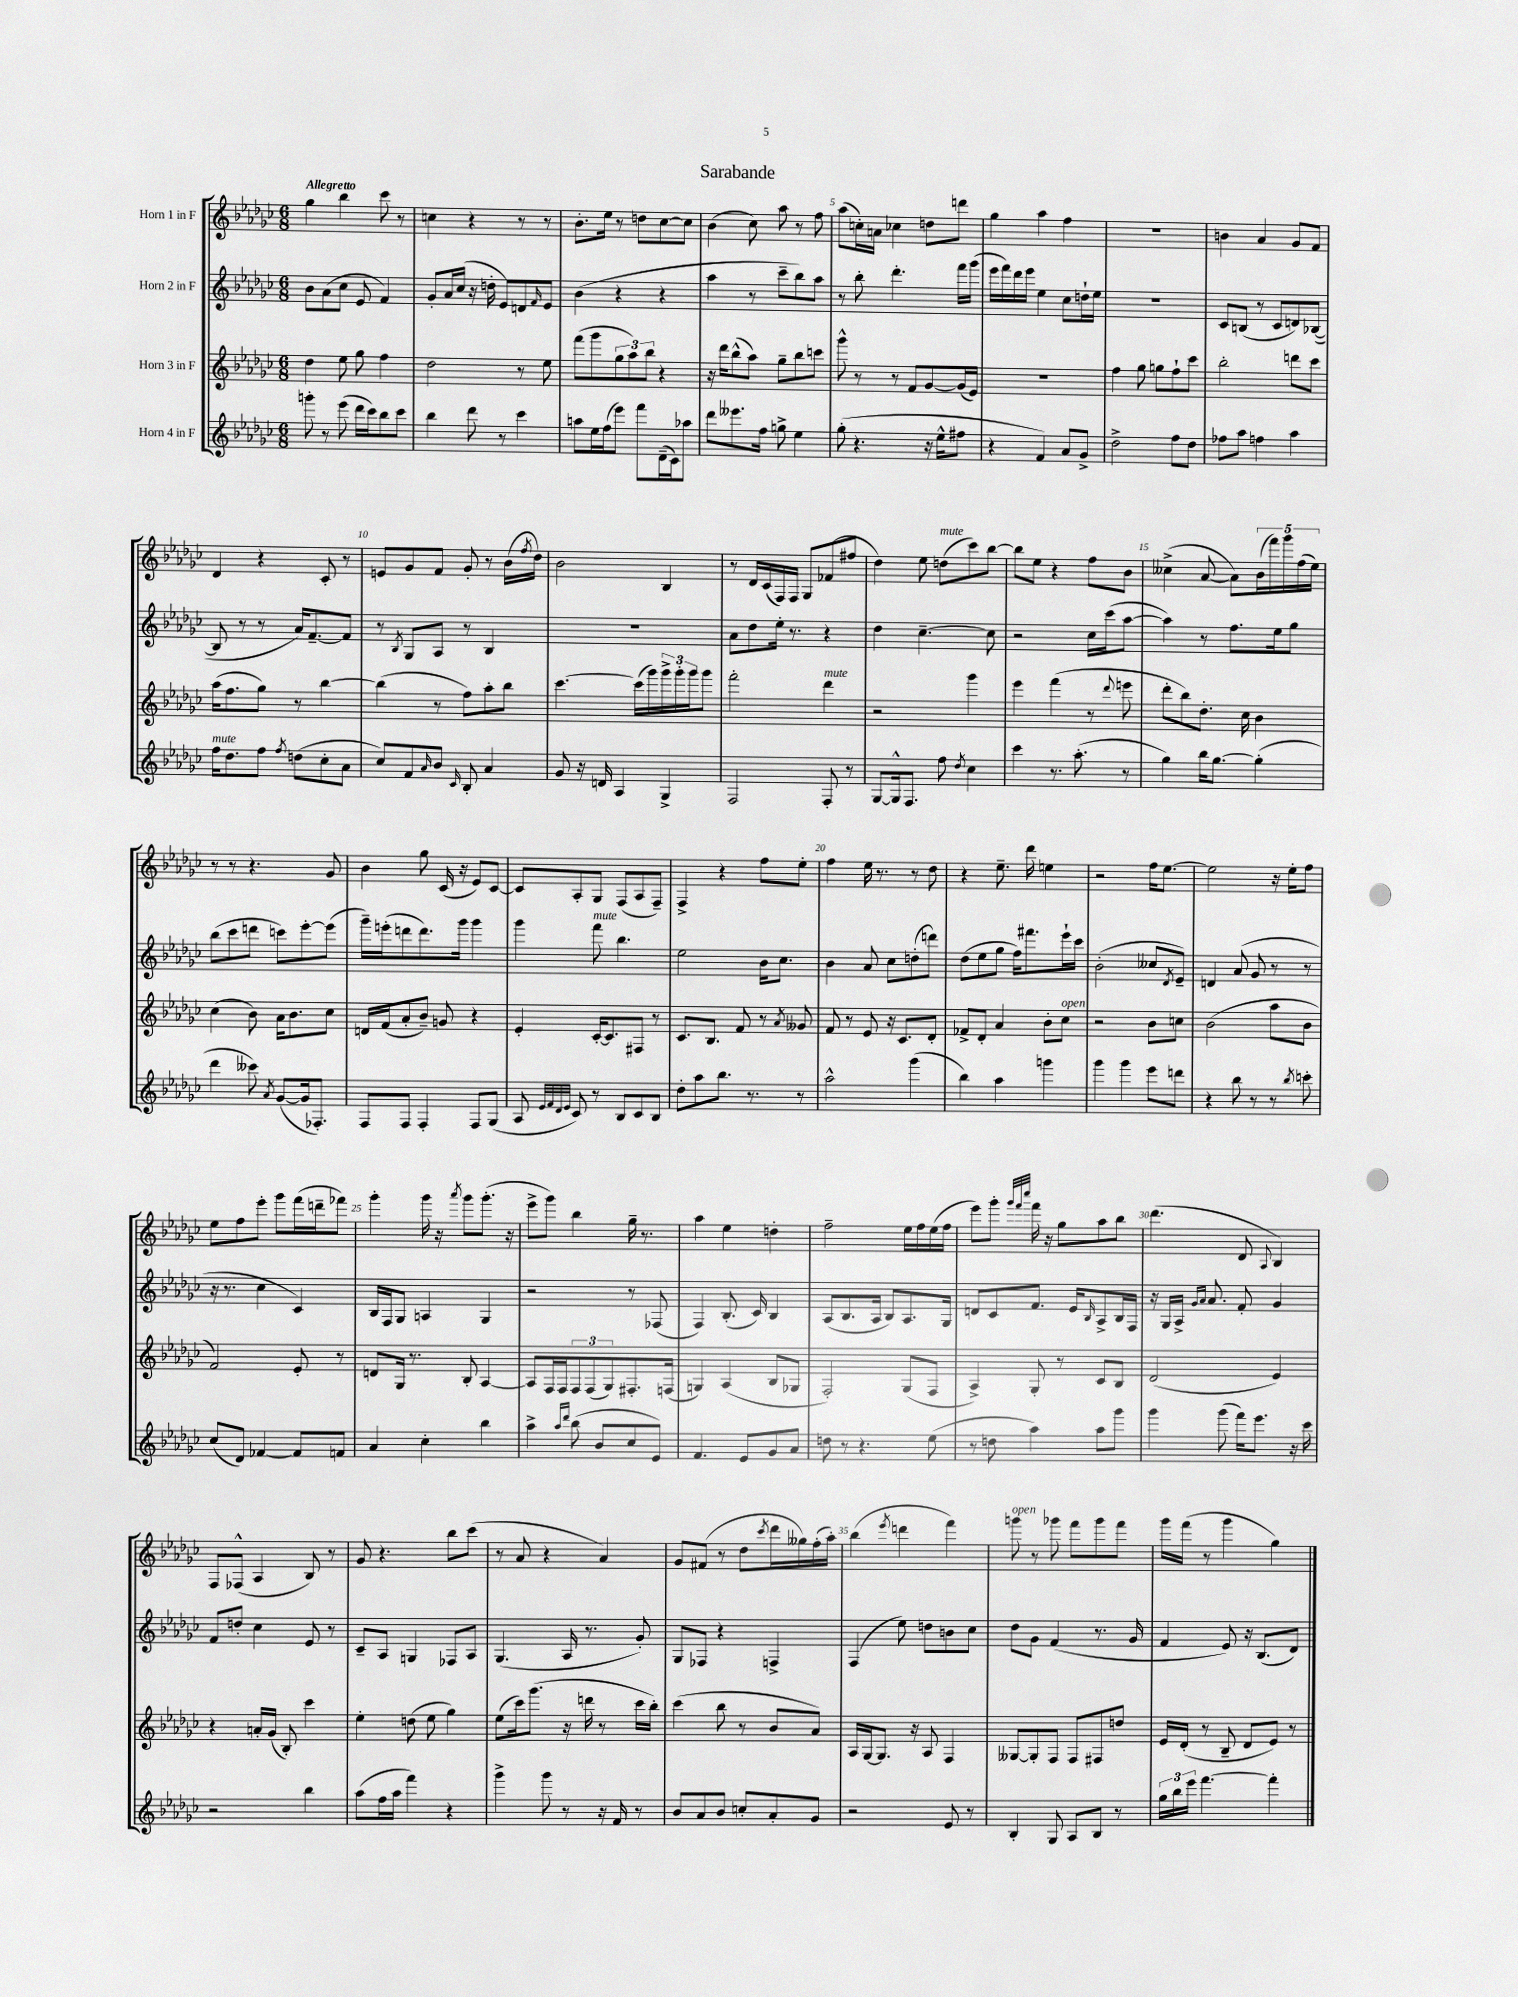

**kern	**kern	**kern	**kern
*part4	*part3	*part2	*part1
*staff4	*staff3	*staff2	*staff1
*I"Horn 4 in F	*I"Horn 3 in F	*I"Horn 2 in F	*I"Horn 1 in F
*clefG2	*clefG2	*clefG2	*clefG2
*k[b-e-a-d-g-c-]	*k[b-e-a-d-g-c-]	*k[b-e-a-d-g-c-]	*k[b-e-a-d-g-c-]
*M6/8	*M6/8	*M6/8	*M6/8
=1	=1	=1	=1
!	!	!	!LO:TX:a:B:t=Allegretto
8gggn'\	4dd-\	8b-\L	4gg-\
8r	.	(8a-\	.
(8eee-\	8ee-\	8cc-\J	4bb-\
16ddd-\LL	8gg-\	8e-/	.
16ccc-\J)	.	.	.
8bb-\	4ff\	4f/)	8ccc-\
8ccc-\J	.	.	8r
=2	=2	=2	=2
4bb-\	2dd-\	8g-'/L	4ccn\
.	.	16a-/L	.
.	.	(16cc-/JJ	.
8ddd-\	.	16r	4r
.	.	16ddn'\	.
8r	.	8e-/L)	.
4ccc-\	8r	8dn/	8r
.	.	16qqf/	.
.	8ee-\	8e-/J	8r
=3	=3	=3	=3
8aan\L	(8fff\L	(4b-\	8.b-'\L
16ee-\L	8ggg-\	.	.
(16ff\J	.	.	16ee-\Jk
8eee-\J)	12gg-\	4r	8r
.	12aa-\)	.	.
8fff\L	.	.	8ddn\L
.	12bb-\J	.	.
(16d-~\L	4r	4r	[8cc-\
16c-\J)	.	.	.
8aa-X\J	.	.	8cc-\J]
=4	=4	=4	=4
8ddd-\L	16r	4aa-\	(4b-\
.	16ddd-\KL	.	.
8.eee--X\	(8bb-^^\	.	.
.	8aa-\J)	8r	8cc-\)
16ff\Jk	.	.	.
8ggn^\	8gg-~\L	8ccc-~\L	8aa-\
4ee-\	8bb-\	8bb-\)	8r
.	8cccn\J	8aa-\J	8ff\
=5	=5	=5	=5
(8gg-'\	8ggg-^^\	8r	(8aa-\L
4.r	8r	8bb-'\	16ccn'\L)
.	.	.	16an\JJ
.	8r	4.ddd-'\	4cc-X\
.	8f/L	.	.
16r	[8g-/	.	8ddn\L
16ee-^^\KL	.	.	.
8ff#X\J	(16g-/L]	16fff\LL	8dddn\J
.	16e-/JJ)	(16ggg-\JJ	.
=6	=6	=6	=6
4r	2.r	16eee-\LL	4gg-\
.	.	16fff\)	.
.	.	16ddd-\	.
.	.	16eee-\JJ	.
4f/)	.	4ee-\	4aa-\
8a-/L	.	8cc-\L	4ff\
8g-^/J	.	16ddn`\L	.
.	.	16ee-\JJ	.
=7	=7	=7	=7
2dd-^\	4ff\	2.r	2.r
.	8gg-\	.	.
.	8ggn\L	.	.
8ff\L	8ff`\	.	.
8dd-\J	8ccc-\J	.	.
=8	=8	=8	=8
8ff-X\L	2bb-'\	8c-/L	4bn\
8aa-\J	.	(8Bn/J	.
4ffn\	.	8r	4a-/
.	.	8c-/L	.
4aa-\	8dddn\L	8dn/)	8g-/L
.	8ccc-\J	([8B-X/J	8f/J
!!LO:LB:g=z
=9	=9	=9	=9
!LO:TX:a:i:t=mute	!	!	!
16ff\KL	(16aa-\KL	8B-/]	4d-/
8.dd-\	8.ff\	.	.
.	.	8r	.
8ff\J	8gg-\J)	8r	4r
8qff/	.	.	.
(8ddn\L	8r	16a-/KL)	.
.	.	[8.f~/	.
8cc-'\	[4bb-\	.	8c-'/
8a-\J	.	8f/J]	8r
=10	=10	=10	=10
8cc-/L)	(4bb-\]	8r	8en/L
.	.	8qB-/	.
8f/	.	8G-/L	8g-/
16qqa-/	.	.	.
8b-/J	8r	8A-/J	8f/J
16qqc-/	.	.	.
8B-'/	8ff\L)	8r	8g-'/
4a-/	8aa-'\	4B-/	8r
.	8bb-\J	.	(16b-\LL
.	.	.	8qff/
.	.	.	16dd-\JJ)
=11	=11	=11	=11
8g-/	[4.ccc-\	2.r	2b-\
16r	.	.	.
16dn/	.	.	.
4A-/	.	.	.
.	(16ccc-\LL]	.	.
.	16ggg-\)	.	.
4G-^/	24ggg-^\	.	4B-/
.	24ggg-'\	.	.
.	24ggg-\J	.	.
.	8ggg-\J	.	.
=12	=12	=12	=12
2F/	2fff'\	8a-\L	8r
.	.	8dd-\	16d-/LL
.	.	.	(16c-/
.	.	16ee-'\Jk	16F/)
.	.	8.r	16F/JJ
.	.	.	8G-/L
!	!LO:TX:a:i:t=mute	!	!
8F'/	4ddd-\	4r	(8f-X/
8r	.	.	8ff#X/J
=13	=13	=13	=13
[8G-/L	2r	4dd-\	4dd-\)
16G-^^/k]	.	.	.
8.F/J	.	.	.
.	.	[4.cc-~\	8ee-\
!	!	!	!LO:TX:a:i:t=mute
8ff\	.	.	(8ddn\L
8qdd-/	.	.	.
4cc-\	4ggg-\	.	8ccc-\)
.	.	8cc-\]	[8bb-\J
=14	=14	=14	=14
4ccc-\	4eee-\	2r	8bb-\L]
.	.	.	8ee-\J
8.r	(4fff\	.	4r
(8.aa-'\	.	.	.
.	8r	16cc-\LL	8ff\L
.	.	(16ccc-\J	.
.	8qqddd-/	.	.
8r	8eeen\	[8aa-\J	8b-\J
=15	=15	=15	=15
4gg-\)	8ddd-'\L	4aa-\])	(4cc--X^\
.	8bb-\)	.	.
16bb-\KL	8.dd-'\J	8r	[8a-/
[8.gg-\J	.	.	.
.	.	8.ff\L	8a-\L])
.	16cc-\	.	.
(4gg-'\]	4b-\	.	(20b-\L
.	.	.	20fff\)
.	.	16ee-\k	.
.	.	.	20ggg-\
.	.	8gg-\J	.
.	.	.	(20ff\
.	.	.	20ee-\JJ)
!!LO:LB:g=z
=16	=16	=16	=16
4ddd-\	(4cc-\	(8bb-\L	8r
.	.	8ccc-\	8r
8ccc--X\)	8b-\)	8dddn\J	4.r
8qa-/	.	.	.
([8g-/L	16a-\KL	8cccn\L)	.
.	8.b-\	.	.
16g-/k]	.	[8eee-'\	.
8.F-X'/J)	.	.	.
.	8cc-\J	(8eee-\J]	8g-/
=17	=17	=17	=17
8F/L	16dn/LL	16ggg-~\LL)	4b-\
.	(16f/J	(16eeen'\J	.
8F/J	8a-'/	8dddn\	.
4F'/	8b-~/J)	8.ddd\)	8gg-\
.	8gn/	.	(16c-/
.	.	16ggg-\Jk	16r
8F/L	4r	4ggg-\	8e-/L)
(8G-/J	.	.	[8c-/J
=18	=18	=18	=18
8A-/	4e-'/	4ggg-\	8c-/L]
32qqe-/LLL	.	.	.
32qqf/	.	.	.
32qqd-/	.	.	.
32qqe-/JJJ	.	.	.
8c-/)	.	.	8A-'/
!	!	!LO:TX:a:i:t=mute	!
8r	[16c-'/KL	8fff\	8G-/J
.	8.c-/]	.	.
8B-/L	.	4.bb-\	(8F/L
8c-/	8F#X/J	.	8A-/
8B-/J	8r	.	8F~/J)
=19	=19	=19	=19
8dd-'\L	8.c-/L	2ee-\	4F^/
8aa-\	.	.	.
.	8.B-/J	.	.
8.bb-\J	.	.	4r
.	8f/	.	.
8.r	.	.	.
.	8r	16b-\KL	8ff\L
.	.	8.cc-\J	.
.	8qa-/	.	.
8r	8g--X/	.	8ee-'\J
=20	=20	=20	=20
2aa-^^\	8f/	4b-\	4ff\
.	8r	.	.
.	8e-/	8a-/	16ee-\
.	.	.	8.r
.	16r	8cc-\L	.
.	8.c-/L	.	.
(4ggg-\	.	(8ddn'\	8r
.	8d-'/J	8dddn\J)	8dd-\
=21	=21	=21	=21
4bb-\)	8f-X^/L	(8dd-\L	4r
.	8d-'/J	8ee-\	.
4aa-\	4a-/	8gg-\J	8.ee-~\
.	.	16ff\KL)	.
.	.	8.fff#X\	16ddd-\
4gggn\	8b-'\L	.	4een\
!	!LO:TX:a:i:t=open	!	!
.	8cc-\J	16eee-`\L	.
.	.	16ccc-\JJ	.
=22	=22	=22	=22
4ggg-\	2r	(2b-'\	2r
4ggg-\	.	.	.
8eee-\L	8b-\L	8cc--X/L	16ff\KL
.	.	.	[8.ee-\J
.	.	8qd-/	.
8dddn\J	8ccn\J	8e-~/J)	.
=23	=23	=23	=23
4r	(2b-\	4dn/	2ee-\]
8bb-\	.	(8a-/	.
8r	.	8g-/	.
8r	8aa-\L	8r	16r
.	.	.	16ee-'\KL
8qbb-/	.	.	.
8cccn'\	8b-\J	8r	8ff\J
!!LO:LB:g=z
=24	=24	=24	=24
(8cc-/L	2f/)	16r	8ee-\L
.	.	8.r	.
8d-/J)	.	.	8ff\
[4f-X/	.	4cc-\	8eee-'\J
.	.	.	8ggg-\L
8f-/L]	8e-'/	4c-/)	(16fff\L
.	.	.	16dddn~\J
8fn/J	8r	.	8fff-X\J)
=25	=25	=25	=25
4a-/	8dn/L	16B-/LL	4ggg-'\
.	.	16F/J	.
.	16G-/Jk	8G-/J	.
.	8.r	.	.
4cc-'\	.	4An/	16ggg-\
.	.	.	16r
.	.	.	8qaaa-/
.	8B-'/	.	8ggg-\L
4bb-\	[4A-/	4G-/	(8.ggg-'\J
.	.	.	16r
=26	=26	=26	=26
4aa-^\	8A-/L]	2r	8eee-^\L
.	16F/L	.	8ggg-\J)
.	16F/J	.	.
16qqaa-/LL	.	.	.
16qqddd-/JJ	.	.	.
(8bb-\	12F/	.	4bb-\
.	(12F/	.	.
8b-/L	.	.	.
.	12G-/)	.	.
8cc-/	8.F#X'/	8r	16gg-~\
.	.	.	8.r
8e-/J)	.	(8F-X/	.
.	(16Fn/Jk	.	.
=27	=27	=27	=27
4.f/	4Gn/)	4F/)	4aa-\
.	(4A-/	(8.B-'/	4ee-\
8e-/L	.	.	.
.	.	16c-/)	.
8g-/	8B-/L	4B-/	4ddn'\
8a-/J	8G-X/J	.	.
=28	=28	=28	=28
8ddn\	2F'/)	(8A-/L	2ff~\
8r	.	8.B-/	.
4.r	.	.	.
.	.	16A-/Jk	.
.	.	8B-/L)	.
.	(8G-/L	8.A-/	16ee-\LL
.	.	.	16ff\
(8ee-\	8F/J	.	(16ee-\
.	.	16G-/Jk	16ff\JJ
=29	=29	=29	=29
8r	4A-^/)	8dn/L	8eee-\L)
8ddn\	.	8c-/	8ggg-'\J
.	.	.	32qqggg-/LLL
.	.	.	32qqfff/
.	.	.	32qqcccc-/JJJ
4aa-\)	8G-'/	8.f/J	16fff\
.	.	.	16r
.	8r	.	8gg-\L
.	.	16e-/KL	.
.	.	16qqB-/	.
8aa-\L	8c-/L	8A-^/	8aa-\
8ggg-\J	8B-/J	16B-/L	8bb-\J
.	.	16F/JJ	.
=30	=30	=30	=30
4ggg-\	(2d-/	16r	(4.ddd-\
.	.	16G-/LL	.
.	.	16A-^/JJ	.
.	.	16qqg-/LL	.
.	.	16qqa-/JJ	.
.	.	8.a-/	.
(8ggg-\	.	.	.
16fff\KL)	.	8f'/	8d-/
8.eee-\J	.	.	.
.	.	.	8qqA-/
.	4e-/)	4g-/	4B-/)
16r	.	.	.
16ccc-\	.	.	.
!!LO:LB:g=z
=31	=31	=31	=31
2r	4r	8f/L	8F/L
.	.	8ddn'/J	(8F-X^^/J
.	16an'/LL	4cc-\	4A-/
.	(16g-/JJ	.	.
.	8B-'/)	.	.
4bb-\	4ccc-\	8e-/	8B-/)
.	.	8r	8r
=32	=32	=32	=32
(8aa-\L	4ee-'\	8c-~/L	8g-/
16ff\L	.	8A-/J	4.r
16aa-\JJ	.	.	.
4fff\)	(8ddn\	4Gn/	.
.	8ee-\	.	.
4r	4gg-\)	8F-X/L	8bb-\L
.	.	8A-/J	(8ccc-\J
=33	=33	=33	=33
4ggg-^\	(8ee-\L	(4.G-/	8r
.	16ccc-\k)	.	8a-/
.	(8.ggg-\J	.	.
8ggg-\	.	.	4r
8r	16r	16A-/	.
.	16dddn\	8.r	.
16r	8r	.	4a-/)
16f/	.	.	.
8r	16ccc-\LL	8g-'/)	.
.	16bb-'\JJ)	.	.
=34	=34	=34	=34
8b-/L	(4ccc-\	8G-/L	8g-/L
8a-/	.	8F-X/J	(8f#X/J
8b-/J	8bb-\	4r	8r
8ccn'/L	8r	.	8dd-\L
.	.	.	8qccc-/
8a-'/	8b-/L	4Fn^/	16ddd-\L
.	.	.	16gg--X\)
8g-/J	8a-/J)	.	(16ff'\
.	.	.	16aa-'\JJ)
=35	=35	=35	=35
2r	16A-/LL	(4F/	(4bb-\
.	[16G-/J	.	.
.	8.G-/J]	.	.
.	.	.	8qeee-/
.	.	8ee-\)	4dddn\
.	16r	.	.
.	8A-/	8ddn\L	.
8e-/	4F/	8bn\	4fff\)
8r	.	8cc-\J	.
=36	=36	=36	=36
!	!	!	!LO:TX:a:i:t=open
4B-'/	[8G--X/L	8dd-\L	8gggn\
.	8G--'/]	8g-\J	8r
8G-/	8F/J	(4f/	8ggg-X\
8A-/L	8F/L	.	8fff\L
8B-/J	8F#X/	8.r	8ggg-\
8r	8ddn/J	.	8fff\J
.	.	16g-/	.
=37	=37	=37	=37
24gg-\LL	16e-/LL	4f/	16ggg-\LL
24bb-\	.	.	.
.	(16d-'/JJ	.	(16fff\JJ
24eee-\JJ	.	.	.
[4.fff\	8r	.	8r
.	8B-~/	8e-/)	4ggg-\
.	8d-/L	16r	.
.	.	(8.B-/L	.
4fff'\]	8e-/J)	.	4gg-\)
.	8r	8d-/J)	.
==	==	==	==
*-	*-	*-	*-
